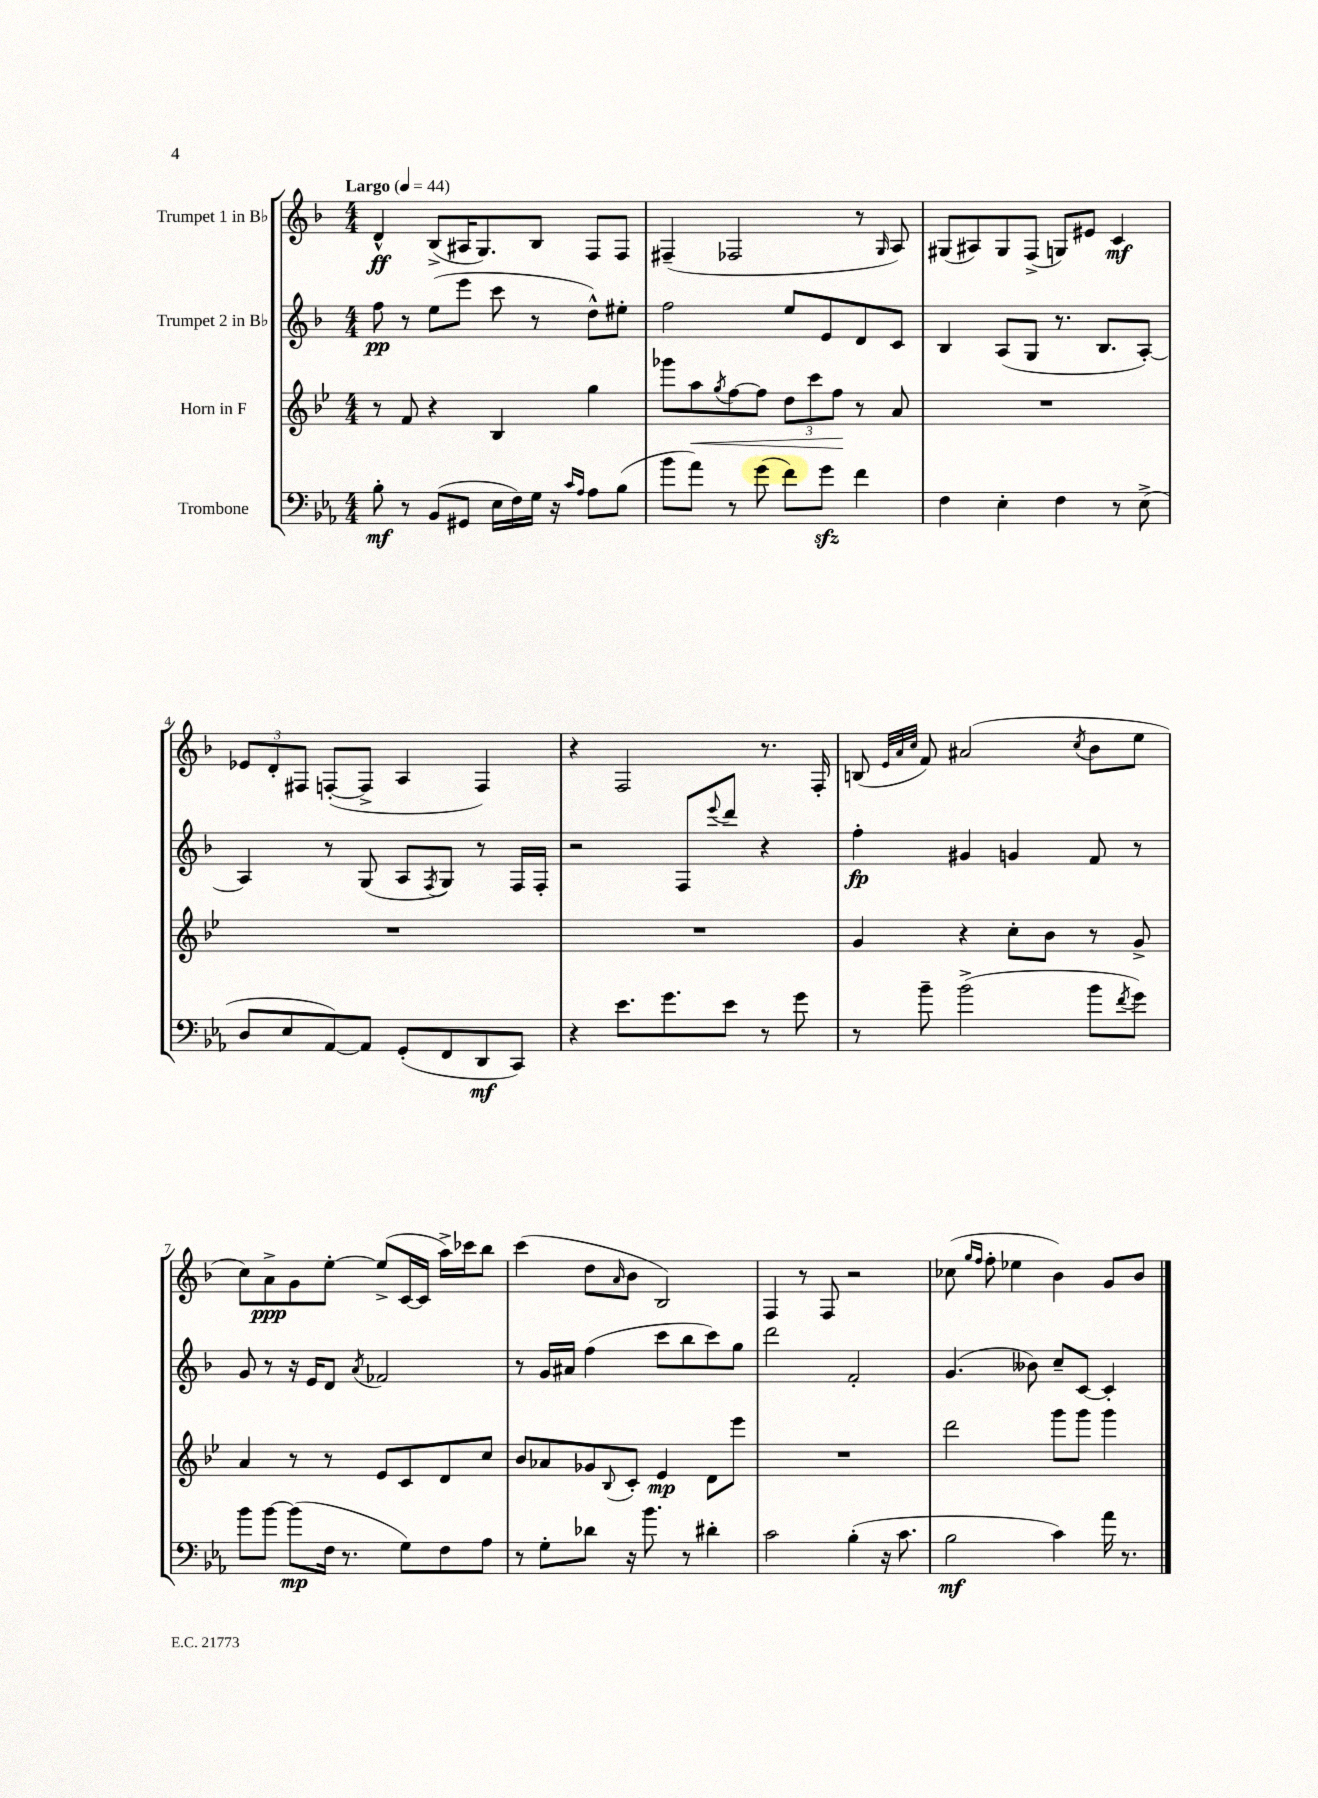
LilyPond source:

<<
\new StaffGroup <<
\new Staff = "s0" \with { instrumentName = "Trumpet 1 in Bb" } {
    \clef treble \key f \major \numericTimeSignature \time 4/4 \tempo "Largo" 4 = 44
    d'4-^\ff bes8->( ais16 g8.) bes8 f8 f8 |
    fis4--( fes2 r8 \grace { g16 } a8) |
    gis8( ais8) gis8 f8->( g8) eis'8 c'4\mf |
    \tuplet 3/2 { ees'8 d'8-. fis8 } f8~-.( f8-> a4 f4) |
    r4 f2 r8. f16-. |
    b8( \grace { e'32 a'32 c''32 } f'8) ais'2( \acciaccatura { c''8 } bes'8 e''8 |
    c''8) a'8->\ppp g'8 e''8~-. e''8->( c'16~ c'16 a''16->) ces'''16 bes''8 |
    c'''4( d''8 \grace { a'16 } bes'8 bes2) |
    f4 r8 f8 r2 |
    ces''8( \grace { g''16 f''16 } f''8-. ees''4 bes'4) g'8 bes'8 \bar "|." |
}
\new Staff = "s1" \with { instrumentName = "Trumpet 2 in Bb" } {
    \clef treble \key f \major \numericTimeSignature \time 4/4
    f''8\pp r8 e''8( e'''8 c'''8 r8 d''8-^) eis''8-. |
    f''2 e''8 e'8 d'8 c'8 |
    bes4 a8( g8 r8. bes8. a8~-.) |
    a4 r8 g8( a8 \acciaccatura { f8 } g8) r8 f16 f16-. |
    r2 f8 \appoggiatura { e'''8 } d'''8 r4 |
    f''4-.\fp gis'4 g'4 f'8 r8 |
    g'8 r8 r16 e'16 d'8 \acciaccatura { a'8 } fes'2 |
    r8 g'16 ais'16 f''4( c'''8 bes''8 c'''8) g''8 |
    d'''2 f'2-. |
    g'4.( beses'8) c''8-- c'8~ c'4-. \bar "|." |
}
\new Staff = "s2" \with { instrumentName = "Horn in F" } {
    \clef treble \key bes \major \numericTimeSignature \time 4/4
    r8 f'8 r4 bes4 g''4 |
    ges'''8 a''8\< \acciaccatura { g''8 } f''8~ f''8 \tuplet 3/2 { d''8 c'''8 f''8\! } r8 a'8 |
    R1 |
    R1 |
    R1 |
    g'4 r4 c''8-. bes'8 r8 g'8-> |
    a'4 r8 r8 ees'8 c'8 d'8 c''8 |
    bes'8 aes'8 ges'8 \appoggiatura { bes8 } c'8-. ees'4\mp d'8 ees'''8 |
    R1 |
    d'''2 g'''8 g'''8 g'''4 \bar "|." |
}
\new Staff = "s3" \with { instrumentName = "Trombone" } {
    \clef bass \key ees \major \numericTimeSignature \time 4/4
    bes8-.\mf r8 bes,8( gis,8 ees16 f16) g16 r16 \grace { c'16 aes16 } aes8 bes8( |
    bes'8 aes'8) r8 g'8( f'8) g'8\sfz f'4 |
    f4 ees4-. f4 r8 ees8->( |
    d8 ees8 aes,8~) aes,8 g,8-.( f,8 d,8\mf c,8) |
    r4 ees'8. g'8. ees'8 r8 g'8 |
    r8 bes'8-- bes'2->( bes'8 \acciaccatura { f'8 } g'8) |
    bes'8 bes'8~ bes'8\mp( f16 r8. g8) f8 aes8 |
    r8 g8-. des'8 r16 bes'8. r8 dis'4-. |
    c'2 bes4-.( r16 c'8. |
    bes2\mf c'4) aes'16 r8. \bar "|." |
}
>>
>>
